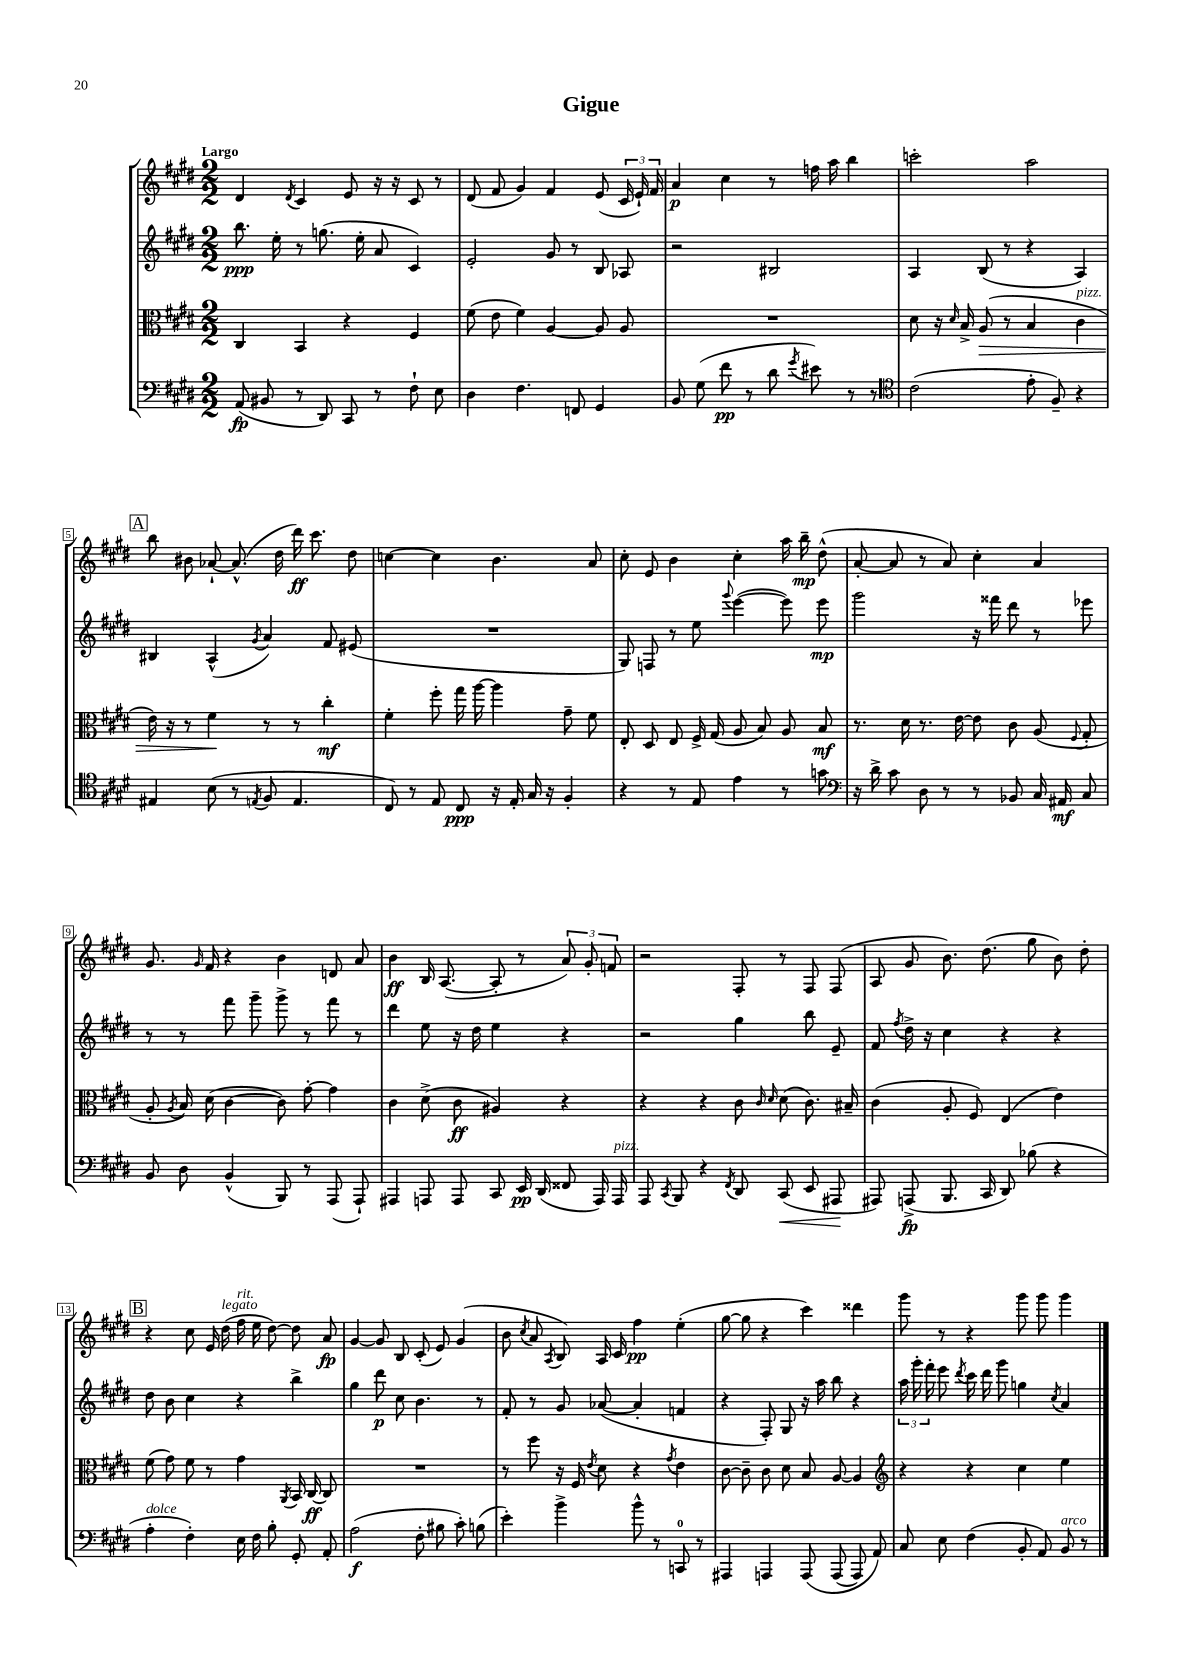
\header { title = "Gigue" }
<<
\new StaffGroup <<
\new Staff = "s0" {
    \clef treble \key e \major \numericTimeSignature \time 2/2 \tempo "Largo"
    \autoBeamOff dis'4 \acciaccatura { dis'8 } cis'4 e'8 r16 r16 cis'8 r8 |
    dis'8( fis'8 gis'4) fis'4 e'8( \tuplet 3/2 { cis'16 e'16-!) fis'16 } |
    a'4\p cis''4 r8 f''16 a''16 b''4 |
    c'''2-. a''2 |
    \mark \markup { \box "A" } b''8 bis'8 aes'8~-! aes'8.-^( dis''16 dis'''16\ff) cis'''8. dis''8 |
    c''4~ c''4 b'4. a'8 |
    cis''8-. e'8 b'4 cis''4-. a''16 b''16--\mp dis''8-^( |
    a'8~-. a'8 r8 a'8) cis''4-. a'4 |
    gis'8. \grace { gis'16 } fis'16 r4 b'4 d'8 a'8 |
    b'4\ff b16 a8.~( a8-. r8 \tuplet 3/2 { a'8) gis'8-. f'8 } |
    r2 fis8-. r8 fis8 fis8( |
    a8 gis'8 b'8.) dis''8.( gis''8 b'8) dis''8-. |
    \mark \markup { \box "B" } r4 cis''8 e'16 dis''16^\markup { \italic "legato" }( fis''16^\markup { \italic "rit." } e''16 dis''8~) dis''8 a'8\fp |
    gis'4~ gis'8 b8 cis'8-.( e'8) gis'4( |
    b'8 \acciaccatura { cis''8 } a'8 \acciaccatura { a8 } b8) a16 cis'16 fis''4\pp e''4-.( |
    gis''8~ gis''8 r4 cis'''4) disis'''4 |
    gis'''8 r8 r4 gis'''8 gis'''8 gis'''4 \bar "|." |
}
\new Staff = "s1" {
    \clef treble \key e \major \numericTimeSignature \time 2/2
    \autoBeamOff b''8.\ppp e''16-. r8 g''8.( e''16-. a'8 cis'4) |
    e'2-. gis'8 r8 b8 aes8 |
    r2 bis2 |
    a4 b8( r8 r4 a4) |
    \mark \markup { \box "A" } bis4 a4-^( \acciaccatura { gis'8 } a'4) fis'8 eis'8( |
    R1 |
    gis8) f8 r8 e''8 \appoggiatura { gis'''8 } e'''4~( e'''8) e'''8\mp |
    gis'''2 r16 fisis'''16 dis'''8 r8 ees'''8 |
    r8 r8 fis'''8 gis'''8-- gis'''8-> r8 fis'''8 r8 |
    dis'''4 e''8 r16 dis''16 e''4 r4 |
    r2 gis''4 b''8 e'8-- |
    fis'8 \acciaccatura { fis''8 } dis''16-> r16 cis''4 r4 r4 |
    \mark \markup { \box "B" } dis''8 b'8 cis''4 r4 b''4-> |
    gis''4 dis'''8\p cis''8 b'4. r8 |
    fis'8-. r8 gis'8 aes'8~( aes'4-. f'4 |
    r4 fis8-.) gis8 r16 a''16 b''8 r4 |
    \tuplet 3/2 { a''16 gis'''16-. fis'''16-. } e'''8 \acciaccatura { dis'''8 } cis'''16 dis'''16 gis'''8 g''4 \acciaccatura { cis''8 } a'4 \bar "|." |
}
\new Staff = "s2" {
    \clef alto \key e \major \numericTimeSignature \time 2/2
    \autoBeamOff cis4 b,4 r4 fis4 |
    fis'8( e'8 fis'4) a4~ a8 a8 |
    R1 |
    dis'8 r16 \grace { dis'16 } b16-> a8\>( r8 b4 cis'4^\markup { \italic "pizz." } |
    \mark \markup { \box "A" } e'16) r16 r8 fis'4\! r8 r8 cis''4-.\mf |
    fis'4-. fis''8-. gis''16 a''16~ a''4 gis'8-- fis'8 |
    e8-. dis8 e8 fis16-> gis16( a8 b8) a8 b8\mf |
    r8. dis'16 r8. e'16~ e'8 cis'8 a8( \appoggiatura { fis8 } gis8-. |
    a8-. \acciaccatura { a8 } b16) dis'16( cis'4~ cis'8) gis'8~-. gis'4 |
    cis'4 dis'8->( cis'8\ff ais4) r4 |
    r4 r4 cis'8 \grace { cis'16 dis'16 } dis'8( cis'8.) bis16-- |
    cis'4( a8-. fis8) e4( e'4) |
    \mark \markup { \box "B" } fis'8( gis'8) fis'8 r8 gis'4 \acciaccatura { a,8 } b,16 cis16~\ff cis8 |
    R1 |
    r8 fis''8 r16 fis16 \acciaccatura { e'8 } dis'8 r4 \acciaccatura { gis'8 } e'4 |
    cis'8~ cis'8-- cis'8 dis'8 b8 a8~ a4 |
    \clef treble r4 r4 cis''4 e''4 \bar "|." |
}
\new Staff = "s3" {
    \clef bass \key e \major \numericTimeSignature \time 2/2
    \autoBeamOff a,8\fp( bis,8 r8 dis,8) cis,8 r8 fis8-! e8 |
    dis4 fis4. f,8 gis,4 |
    b,8 gis8( fis'8\pp r8 dis'8 \acciaccatura { gis'8 } eis'8) r8 r8 |
    \clef tenor cis'2( e'8-. fis8--) r4 |
    \mark \markup { \box "A" } eis4 b8( r8 \acciaccatura { e8 } fis8 e4. |
    cis8) r8 e8 cis8\ppp r16 e16-. gis16 r16 fis4-. |
    r4 r8 e8 e'4 r8 g'8 |
    \clef bass r16 dis'16-> cis'8 dis8 r8 r8 bes,8 cis16 ais,16\mf cis8 |
    b,8 dis8 b,4-^( b,,8) r8 a,,8( a,,8-!) |
    ais,,4 a,,8 a,,8 cis,8 e,16\pp dis,16( fisis,8 a,,16) a,,16^\markup { \italic "pizz." } |
    a,,8 \acciaccatura { cis,8 } b,,8 r4 \acciaccatura { fis,8 } dis,8 cis,8\<( e,8 ais,,8\! |
    ais,,8) a,,8->\fp( b,,8. cis,16 dis,8) bes8( r4 |
    \mark \markup { \box "B" } a4-.^\markup { \italic "dolce" } fis4-.) e16 fis16 b8-. gis,8-. a,8-. |
    a2\f( fis8-. bis8 cis'8-.) b8( |
    e'4-.) b'4-> b'8-^ r8 c,8-0 r8 |
    ais,,4 a,,4 a,,8\( a,,8( a,,8) a,8\) |
    cis8 e8 fis4( b,8-. a,8) b,8^\markup { \italic "arco" } r8 \bar "|." |
}
>>
>>
\layout { \context { \Score \override BarNumber.stencil = #(make-stencil-boxer 0.1 0.3 ly:text-interface::print) } }
